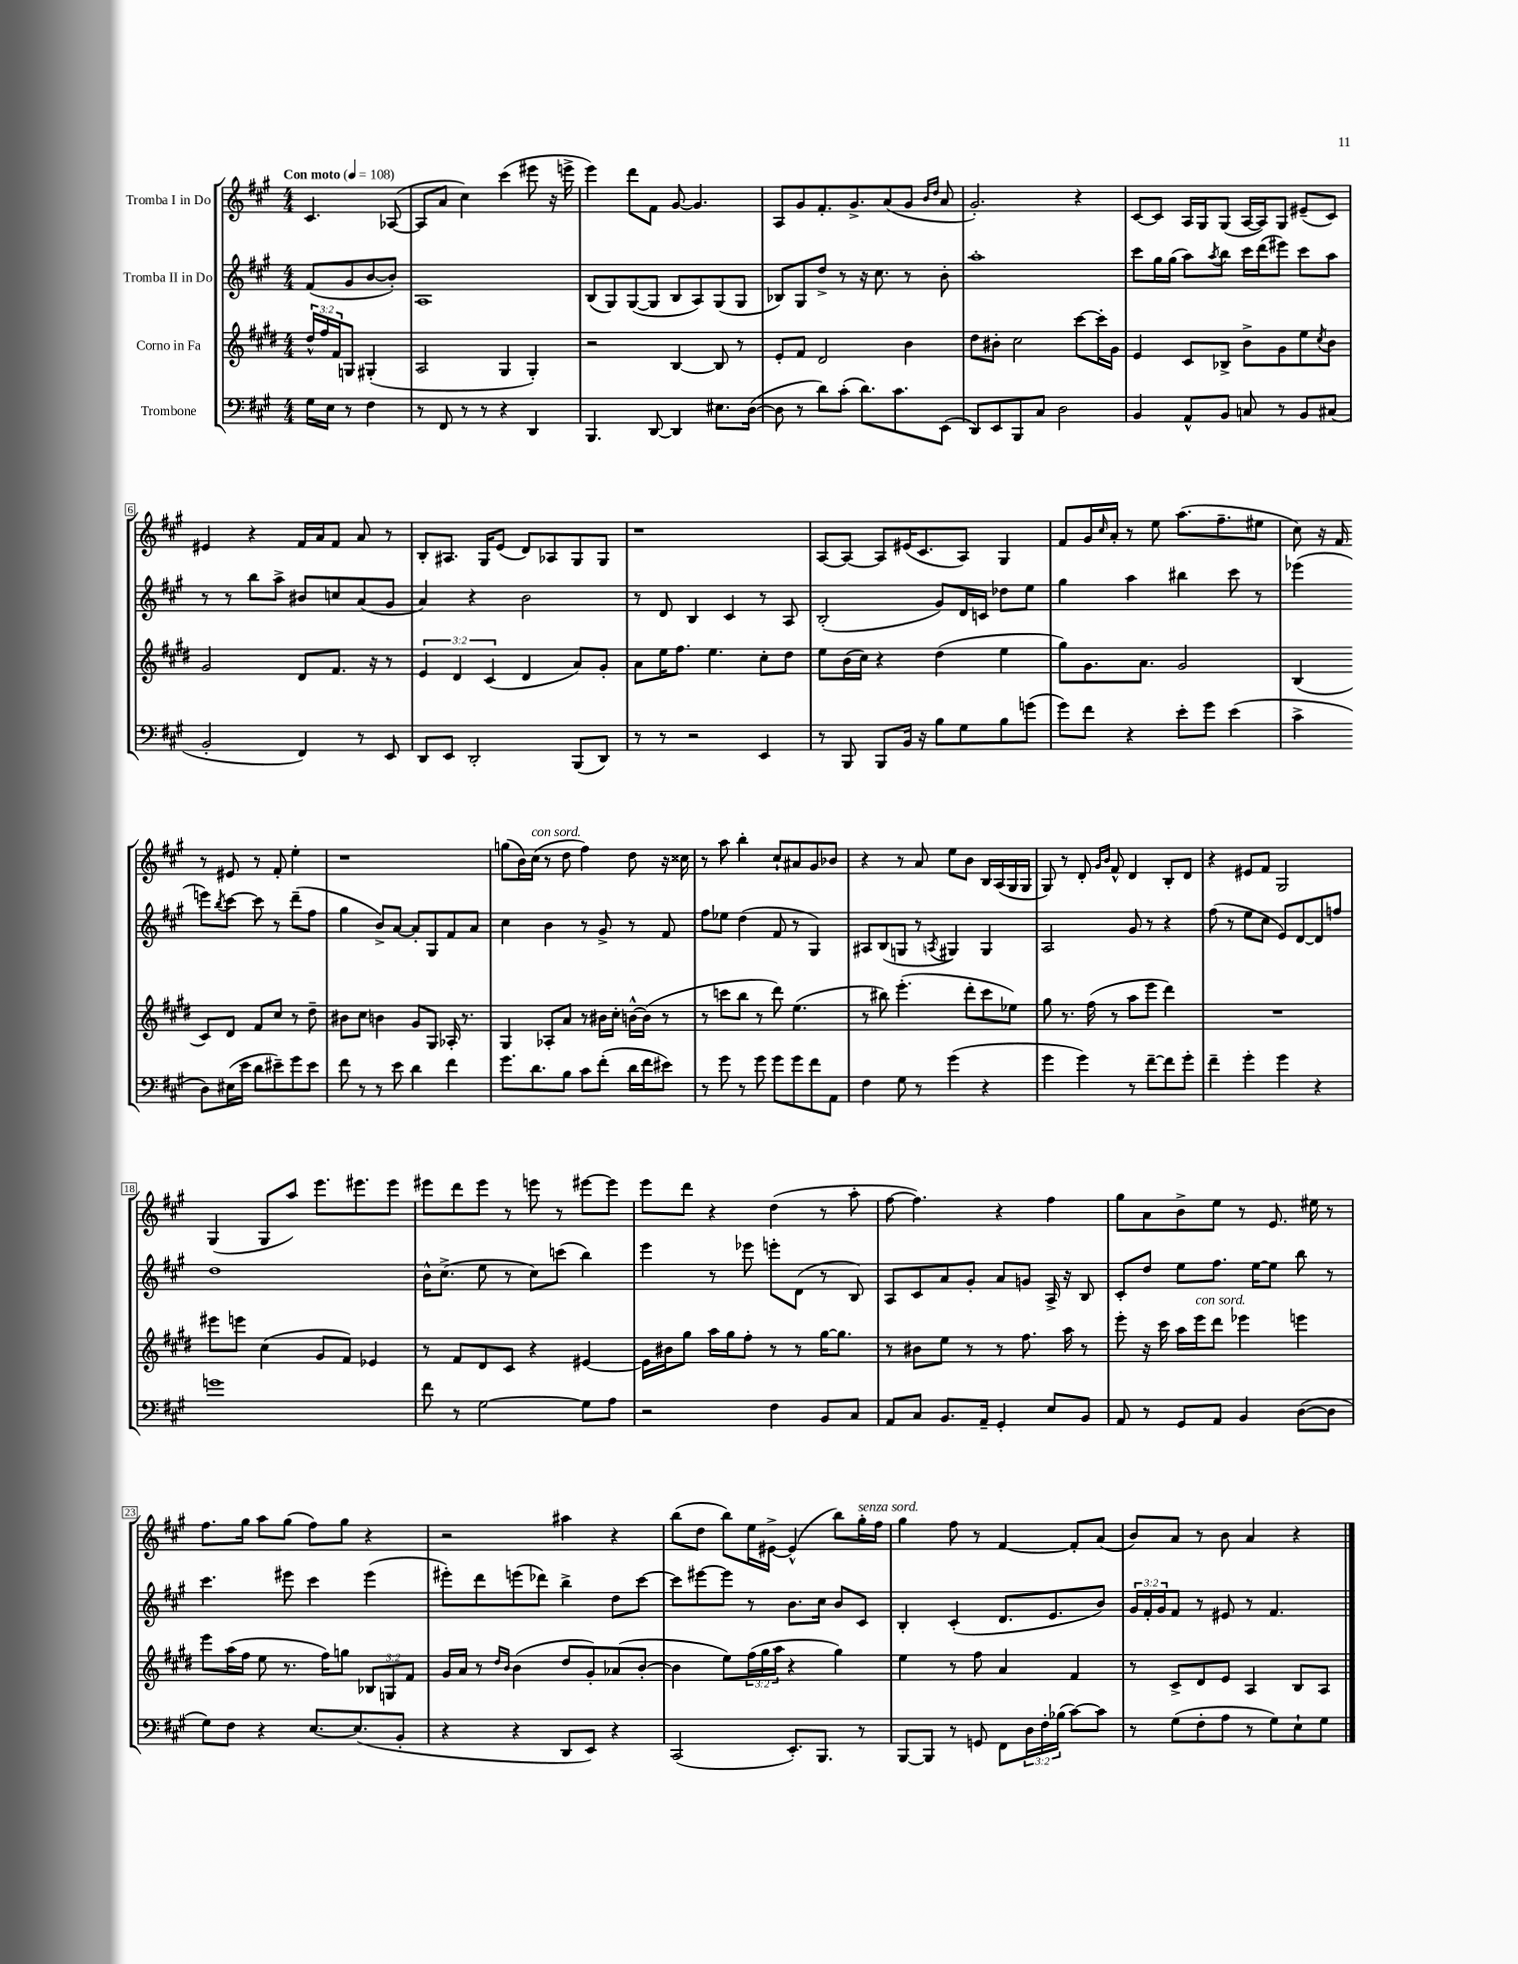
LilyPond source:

<<
\new StaffGroup <<
\new Staff = "s0" \with { instrumentName = "Tromba I in Do" } {
    \clef treble \key a \major \numericTimeSignature \time 4/4 \partial 2 \tempo "Con moto" 4 = 108
    cis'4. aes8~( |
    aes8 a'8 cis''4) cis'''4( eis'''8 r16 e'''16-> |
    e'''4) d'''8 fis'8 gis'8~ gis'4. |
    a8 gis'8 fis'8.-. gis'8.-> a'8( gis'8 \grace { b'16 d''16 } a'8 |
    gis'2.-.) r4 |
    cis'8~ cis'8 a16 gis16 gis8( a16~ a16) gis8 eis'8--( cis'8) |
    eis'4 r4 fis'16 a'16 fis'8 a'8 r8 |
    b8-. ais8. gis16 e'8( d'8) aes8 gis8 gis8 |
    r1 |
    a8~ a8~ a8 eis'16( cis'8. a8) gis4 |
    fis'8 gis'16 \grace { cis''16 } a'16-. r8 e''8 a''8.( fis''8.-- eis''8 |
    cis''8) r16 fis'16 r8 eis'8 r8 fis'8-. e''4-. |
    r1 |
    g''8( b'16) cis''16^\markup { \italic "con sord." }( r8 d''8 fis''4) d''8 r16 cisis''16 |
    r8 a''8 b''4-. cis''8-! ais'8 gis'8 bes'8 |
    r4 r8 a'8 e''8 b'8 b16 a16( gis16 gis16 |
    gis8) r8 d'8-. \grace { gis'16 b'16 } fis'8-^ d'4 b8-. d'8 |
    r4 eis'8 fis'8 gis2 |
    gis4( gis8 a''8) e'''8. eis'''8. eis'''8 |
    eis'''8 d'''8 eis'''8 r8 e'''8 r8 eis'''8~ eis'''8 |
    e'''8 d'''8 r4 d''4( r8 a''8-. |
    fis''8~ fis''4.) r4 fis''4 |
    gis''8 a'8 b'8-> e''8 r8 e'8. eis''16 r8 |
    fis''8. gis''16 a''8 gis''8( fis''8) gis''8 r4 |
    r2 ais''4 r4 |
    b''8( d''8 b''8) e''16 eis'16~-> eis'4-^( b''8) gis''16-.^\markup { \italic "senza sord." } fis''16 |
    gis''4 fis''8 r8 fis'4~ fis'8-. a'8( |
    b'8) a'8 r8 b'8 a'4 r4 \bar "|." |
}
\new Staff = "s1" \with { instrumentName = "Tromba II in Do" } {
    \clef treble \key a \major \numericTimeSignature \time 4/4 \override Staff.TupletNumber.text = #tuplet-number::calc-fraction-text \partial 2
    fis'8( gis'8 b'8~ b'8-.) |
    a1 |
    b8( gis8) gis8~( gis8 b8 a8) gis8( gis8 |
    bes8) gis8 d''8-> r8 r16 cis''8. r8 b'8-. |
    a''1-. |
    cis'''8 gis''16 gis''16( a''8) \acciaccatura { a''8 } b''8 cis'''16 d'''16( eis'''8) cis'''8 a''8 |
    r8 r8 b''8 a''8-> bis'8 c''8 a'8( gis'8 |
    a'4) r4 b'2 |
    r8 d'8 b4 cis'4 r8 a8 |
    b2-.( gis'8) d'16 c'16 des''8 e''8 |
    gis''4 a''4 bis''4 cis'''8 r8 |
    ees'''4( e'''8) \acciaccatura { b''8 } cis'''8~ cis'''8 r8 d'''8--( fis''8 |
    gis''4 b'8->) a'8~ a'8-. gis8 fis'8 a'8 |
    cis''4 b'4 r8 gis'8-> r8 fis'8 |
    fis''8 ees''8 d''4( fis'8 r8 gis4) |
    ais8 b8( g8 r8 \acciaccatura { a8 } gis4) gis4 |
    a2 gis'8 r8 r4 |
    fis''8( r8 e''8 cis''8 e'8) d'8~ d'8 f''8 |
    d''1 |
    b'16-^ cis''8.->( e''8 r8 cis''8) c'''8( b''4) |
    e'''4 r8 ees'''8 e'''8-. d'8( r8 b8) |
    a8 cis'8 a'8 gis'8-. a'8 g'8 a16-> r16 b8 |
    cis'8-. d''8 e''8 fis''8. e''16~ e''8 b''8 r8 |
    cis'''4. eis'''8 cis'''4 eis'''4( |
    eis'''8-.) d'''8 e'''8( des'''8) b''4-> d''8 cis'''8~ |
    cis'''8 eis'''8~ eis'''8 r8 b'8. cis''16 b'8 cis'8 |
    b4-. cis'4-.( d'8. e'8. b'8) |
    \tuplet 3/2 { gis'16 fis'16-. gis'16 } fis'8 r8 eis'8 r8 fis'4. \bar "|." |
}
\new Staff = "s2" \with { instrumentName = "Corno in Fa" } {
    \clef treble \key e \major \numericTimeSignature \time 4/4 \override Staff.TupletNumber.text = #tuplet-number::calc-fraction-text \partial 2
    \tuplet 3/2 { dis''16-^ fis''16 fis'16 } g8 gis4-.( |
    a2 gis4 gis4-.) |
    r2 b4~ b8 r8 |
    e'8-. fis'8 dis'2 b'4 |
    dis''8 bis'8-. cis''2 cis'''8~ cis'''16-. gis'16 |
    e'4 cis'8 bes8-> b'8-> gis'8 e''8 \acciaccatura { cis''8 } b'8 |
    gis'2 dis'8 fis'8. r16 r8 |
    \tuplet 3/2 { e'4 dis'4 cis'4( } dis'4 a'8) gis'8-. |
    a'8 e''16 fis''8. e''4. cis''8-. dis''8 |
    e''8 b'16( cis''16) r4 dis''4( e''4 |
    gis''8) gis'8. a'8. gis'2 |
    b4( cis'8) dis'8 fis'8 cis''8 r8 dis''8-- |
    bis'8 cis''8 b'4 gis'8 gis8 aes16-. r8. |
    gis4 aes8-. a'8 r8 bis'16 cis''16-. b'16~-^ b'16( r8 |
    r8 c'''8 b''8 r8 dis'''8) e''4.( |
    r8 bis''8) e'''4.-.( dis'''8-. cis'''8 ees''8) |
    gis''8 r8. fis''16( r8 a''8 e'''8 dis'''4) |
    R1 |
    eis'''8 e'''8 cis''4( gis'8 fis'8) ees'4 |
    r8 fis'8 dis'8 cis'8 r4 eis'4~ |
    eis'16 bis'16 gis''8 a''16 gis''16 fis''8-. r8 r8 gis''16~ gis''8. |
    r8 bis'8 e''8 r8 r8 fis''8. a''16 r8 |
    e'''8-. r16 cis'''16 a''16 e'''16^\markup { \italic "con sord." } dis'''8 ees'''4 e'''4 |
    e'''8 a''16( fis''16 e''8 r8. fis''16) g''8 \tuplet 3/2 { bes8 g8 fis'8 } |
    gis'16 a'16 r8 \grace { dis''16 b'16 } b'4( dis''8 gis'8-.) aes'8( b'8~-. |
    b'4 e''8) \tuplet 3/2 { fis''16( gis''16 a''16 } r4 gis''4) |
    e''4 r8 fis''8 a'4 fis'4 |
    r8 cis'8-> dis'8 e'8 a4 b8 a8 \bar "|." |
}
\new Staff = "s3" \with { instrumentName = "Trombone" } {
    \clef bass \key a \major \numericTimeSignature \time 4/4 \override Staff.TupletNumber.text = #tuplet-number::calc-fraction-text \partial 2
    gis16 e16 r8 fis4 |
    r8 fis,8 r8 r8 r4 d,4 |
    b,,4. d,8~ d,4 eis8. d16~( |
    d8 r8 d'8) cis'8-.( d'8.) cis'8. e,8( |
    d,8) e,8 b,,8 cis8 d2 |
    b,4 a,8-^ b,8 c8 r8 b,8 cis8( |
    b,2-. fis,4) r8 e,8 |
    d,8 e,8 d,2-. b,,8( d,8) |
    r8 r8 r2 e,4 |
    r8 b,,8 b,,8 b,16 r16 b8 gis8 b8 g'8( |
    gis'8) fis'8 r4 e'8-. gis'8 e'4( |
    cis'4-> d8) eis16( e'16 d'8 eis'8--) gis'8 eis'8 |
    fis'8 r8 r8 e'8 d'4 fis'4 |
    gis'8. d'8. b8 cis'8 fis'8-.( d'16 fis'16 eis'8) |
    r8 gis'8 r8 gis'8 gis'8 gis'8 fis'8 a,8 |
    fis4 gis8 r8 gis'4( r4 |
    gis'4 gis'4) r8 fis'8~-- fis'8 gis'8-. |
    fis'4-- gis'4-. gis'4 r4 |
    g'1 |
    fis'8 r8 gis2~ gis8 a8 |
    r2 fis4 b,8 cis8 |
    a,8 cis8 b,8. a,16-- gis,4-. e8 b,8 |
    a,8 r8 gis,8 a,8 b,4 d8~( d8 |
    gis8) fis8 r4 e8.~ e8.( b,8-. |
    r4 r4 d,8 e,8) r4 |
    cis,2( e,8.-.) b,,8. r8 |
    b,,8~ b,,8 r8 g,8 fis,8 \tuplet 3/2 { d16 fis16-. bes16( } cis'8~) cis'8 |
    r8 gis8( fis8-. a8 r8 gis8) e8-! gis8 \bar "|." |
}
>>
>>
\layout { \context { \Score \override BarNumber.stencil = #(make-stencil-boxer 0.1 0.3 ly:text-interface::print) } }
